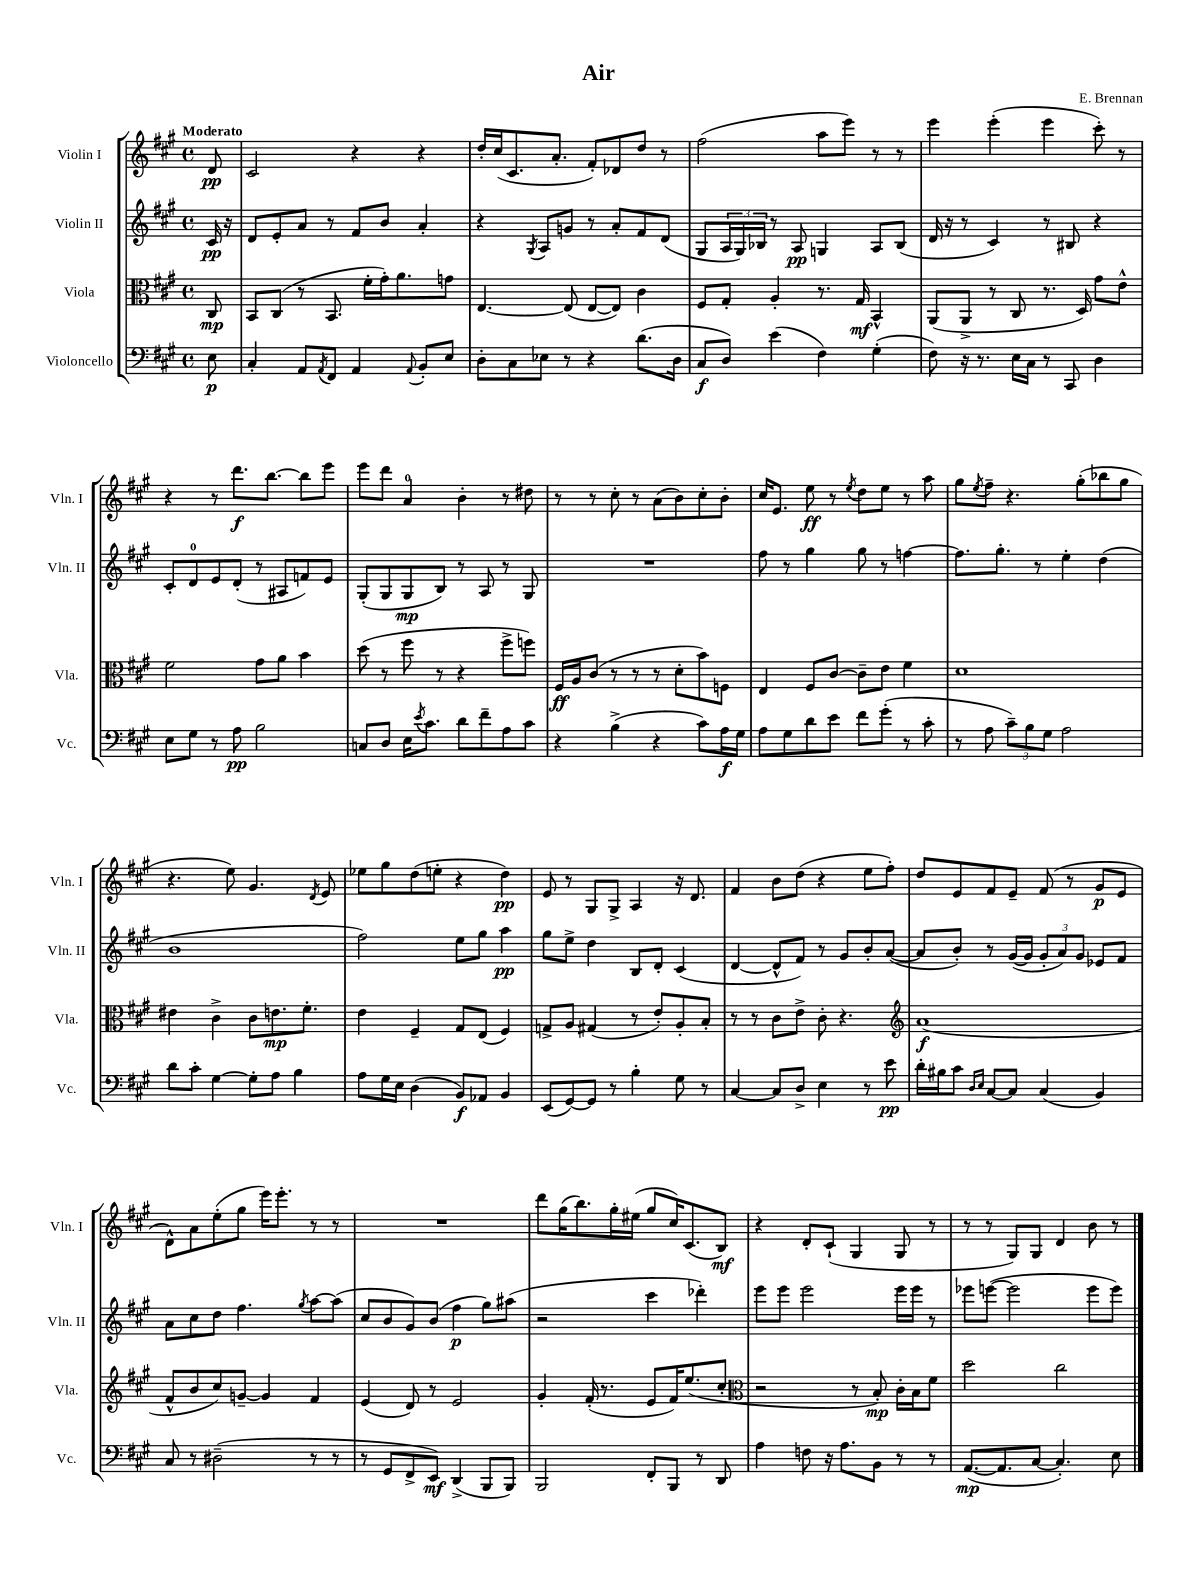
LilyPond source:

\header { title = "Air" composer = "E. Brennan" }
<<
\new StaffGroup <<
\new Staff = "s0" \with { instrumentName = "Violin I" shortInstrumentName = "Vln. I" } {
    \clef treble \key a \major \defaultTimeSignature \time 4/4 \partial 8 \tempo "Moderato"
    d'8\pp |
    cis'2 r4 r4 |
    d''16-. cis''16( cis'8. a'8.-. fis'8-.) des'8 d''8 r8 |
    fis''2( a''8 e'''8) r8 r8 |
    e'''4 e'''4-.( e'''4 cis'''8-.) r8 |
    r4 r8 d'''8.\f b''8.~ b''8 e'''8 |
    e'''8 d'''8 a'4-0 b'4-. r8 dis''8 |
    r8 r8 cis''8-. r8 a'8( b'8) cis''8-. b'8-. |
    cis''16 e'8. e''8\ff r8 \acciaccatura { e''8 } d''8 e''8 r8 a''8 |
    gis''8 \acciaccatura { e''8 } fis''8-- r4. gis''8-.( bes''8 gis''8 |
    r4. e''8) gis'4. \acciaccatura { d'8 } e'8 |
    ees''8 gis''8 d''8( e''8-. r4 d''4\pp) |
    e'8 r8 gis8 gis8-> a4 r16 d'8. |
    fis'4 b'8 d''8( r4 e''8 fis''8-.) |
    d''8 e'8 fis'8 e'8-- fis'8( r8 gis'8\p e'8 |
    d'8-^) a'8 e''8-.( gis''8 e'''16) e'''8.-. r8 r8 |
    R1 |
    d'''8 gis''16( b''8.) gis''16-. eis''16( gis''8 cis''16) cis'8.( b8\mf) |
    r4 d'8-. cis'8-!( gis4 gis8 r8 |
    r8 r8 gis8) gis8 d'4 b'8 r8 \bar "|." |
}
\new Staff = "s1" \with { instrumentName = "Violin II" shortInstrumentName = "Vln. II" } {
    \clef treble \key a \major \defaultTimeSignature \time 4/4 \partial 8
    cis'16\pp r16 |
    d'8 e'8-. a'8 r8 fis'8 b'8 a'4-. |
    r4 \acciaccatura { gis8 } a8 g'8 r8 a'8-. fis'8 d'8( |
    gis8 \tuplet 3/2 { a16 gis16) bes16 } r8 a8\pp g4 a8 bes8( |
    d'16 r16 r8 cis'4) r8 bis8 r4 |
    cis'8-. d'8-0 e'8 d'8-.( r8 ais8 f'8) e'8 |
    gis8-.( gis8 gis8\mp b8) r8 a8 r8 gis8 |
    R1 |
    fis''8 r8 gis''4 gis''8 r8 f''4~ |
    f''8. gis''8.-. r8 e''4-. d''4( |
    b'1 |
    fis''2) e''8 gis''8 a''4\pp |
    gis''8 e''8-> d''4 b8 d'8-. cis'4( |
    d'4~ d'8-^ fis'8) r8 gis'8 b'8-. a'8~( |
    a'8 b'8-.) r8 gis'16~( gis'16 \tuplet 3/2 { gis'8-. a'8) gis'8 } ees'8 fis'8 |
    a'8 cis''8 d''8 fis''4. \acciaccatura { gis''8 } a''8~ a''8( |
    cis''8 b'8 gis'8) b'8( fis''4\p gis''8) ais''8( |
    r2 cis'''4 des'''4-.) |
    e'''8 e'''8 e'''2 e'''16 e'''16 r8 |
    ees'''8 e'''8~( e'''2 e'''8 e'''8) \bar "|." |
}
\new Staff = "s2" \with { instrumentName = "Viola" shortInstrumentName = "Vla." } {
    \clef alto \key a \major \defaultTimeSignature \time 4/4 \partial 8
    cis8\mp |
    b,8 cis8( r8 b,8. fis'16-. gis'16-.) a'8. g'8 |
    e4.~ e8( e8~ e8) cis'4 |
    fis8 gis8-. a4-. r8. gis16\mf b,4-^ |
    a,8( a,8-> r8 cis8 r8. d16) gis'8 e'8-^ |
    fis'2 gis'8 a'8 b'4 |
    d''8( r8 fis''8 r8 r4 fis''8-> f''8) |
    fis16\ff a16 cis'8( r8 r8 r8 d'8-. b'8) f8 |
    e4 fis8 cis'8~ cis'8-- e'8 fis'4 |
    d'1 |
    eis'4 cis'4-> cis'8 e'8.\mp fis'8.-. |
    e'4 fis4-- gis8 e8( fis4) |
    g8-> a8 gis4( r8 e'8-.) a8-. b8-. |
    r8 r8 cis'8 e'8-> cis'8-. r4. |
    \clef treble a'1\f( |
    fis'8-^ b'8 cis''8) g'8~-- g'4 fis'4 |
    e'4( d'8) r8 e'2 |
    gis'4-. fis'16-.( r8. e'8 fis'16) e''8.( cis''8-. |
    \clef alto r2 r8 b8-.\mp) cis'16-. b16 fis'8 |
    d''2 cis''2 \bar "|." |
}
\new Staff = "s3" \with { instrumentName = "Violoncello" shortInstrumentName = "Vc." } {
    \clef bass \key a \major \defaultTimeSignature \time 4/4 \partial 8
    e8\p |
    cis4-. a,8 \acciaccatura { a,8 } fis,8 a,4 \appoggiatura { a,8 } b,8-. e8 |
    d8-. cis8 ees8 r8 r4 d'8.( d16 |
    cis8\f d8) e'4( fis4) gis4-.( |
    fis8) r16 r8. e16 cis16 r8 cis,8 d4 |
    e8 gis8 r8 a8\pp b2 |
    c8 d8 e16 \acciaccatura { e'8 } cis'8. d'8 fis'8-- a8 cis'8 |
    r4 b4->( r4 cis'8) a16\f gis16 |
    a8 gis8 d'8 e'8 fis'8 gis'8-.( r8 cis'8-. |
    r8 a8 \tuplet 3/2 { cis'8--) b8 gis8 } a2 |
    d'8 cis'8-. gis4~ gis8-. a8 b4 |
    a8 gis16 e16 d4( b,8\f) aes,8 b,4 |
    e,8( gis,8~) gis,8 r8 b4-. gis8 r8 |
    cis4~ cis8 d8-> e4 r8 e'8\pp |
    d'16-. bis16 cis'8 \grace { d16 e16 } cis8~ cis8 cis4( b,4) |
    cis8 r8 dis2--( r8 r8 |
    r8 gis,8 fis,8-> e,8\mf) d,4->( b,,8 b,,8) |
    b,,2 fis,8-. b,,8 r8 d,8 |
    a4 f8 r16 a8. b,8 r8 r8 |
    a,8.~\mp( a,8. cis8~ cis4.-.) e8 \bar "|." |
}
>>
>>
\layout { \context { \Score \remove "Bar_number_engraver" } }
